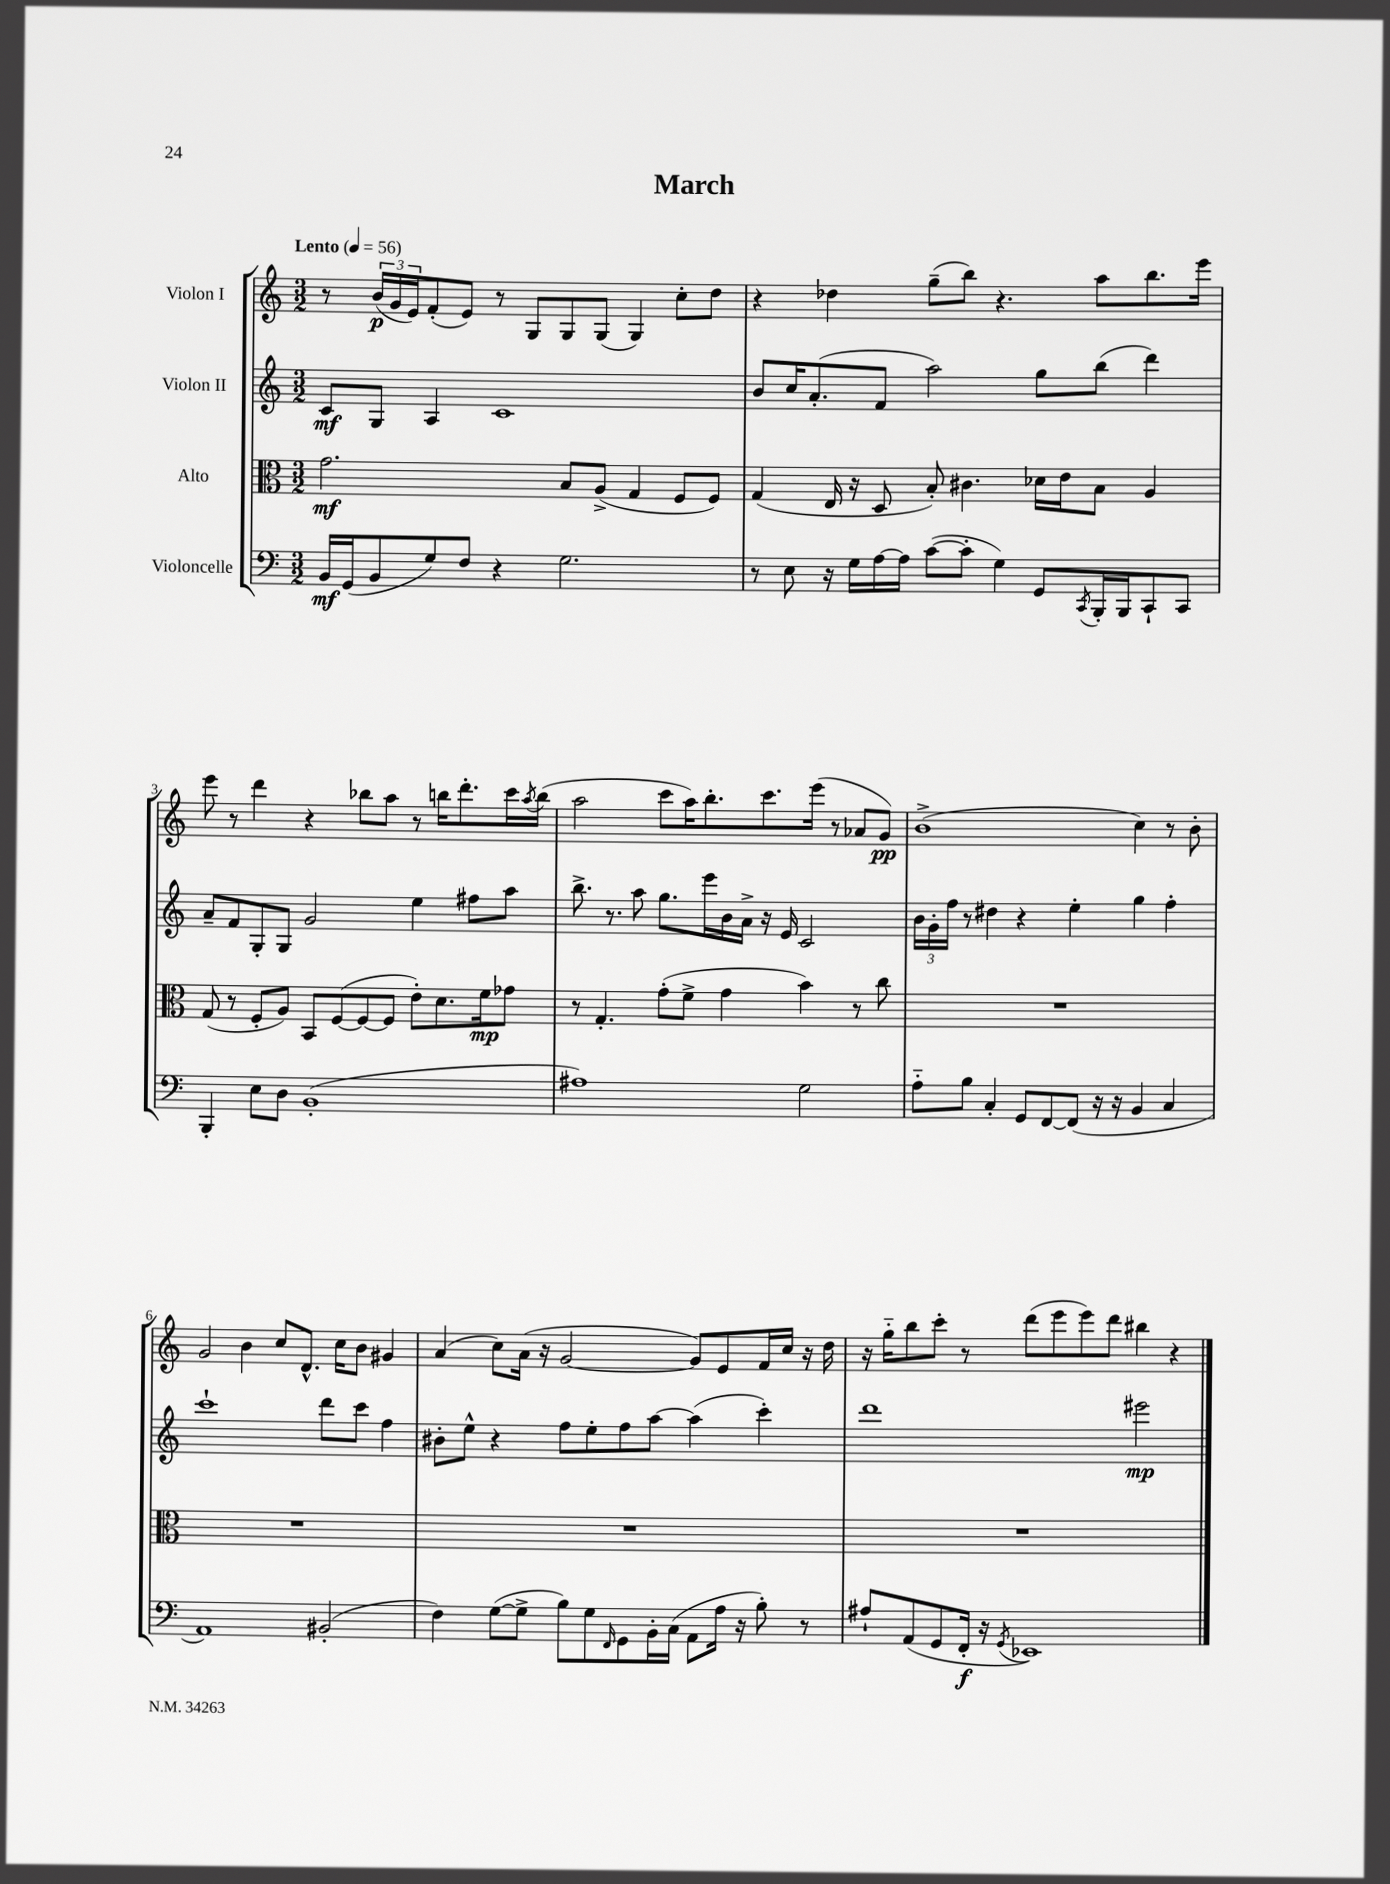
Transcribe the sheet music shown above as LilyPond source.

\header { title = "March" }
<<
\new StaffGroup <<
\new Staff = "s0" \with { instrumentName = "Violon I" } {
    \clef treble \key c \major \numericTimeSignature \time 3/2 \tempo "Lento" 4 = 56
    r8 \tuplet 3/2 { b'16\p( g'16 e'16) } f'8-.( e'8) r8 g8 g8 g8( g4) c''8-. d''8 |
    r4 des''4 g''8--( b''8) r4. a''8 b''8. e'''16 |
    e'''8 r8 d'''4 r4 bes''8 a''8 r8 b''16 d'''8.-. c'''16 \acciaccatura { a''8 } b''16( |
    a''2 c'''8 a''16) b''8.-. c'''8. e'''16( r8 aes'8 g'8\pp) |
    b'1->( c''4) r8 b'8-. |
    g'2 b'4 c''8 d'8.-^ c''16 b'8 gis'4 |
    a'4( c''8) a'16( r16 g'2~ g'8) e'8 f'16 c''16 r16 d''16 |
    r16 g''16-_ b''8 c'''8-. r8 d'''8( e'''8 e'''8) d'''8 bis''4 r4 \bar "|." |
}
\new Staff = "s1" \with { instrumentName = "Violon II" } {
    \clef treble \key c \major \numericTimeSignature \time 3/2
    c'8\mf g8 a4 c'1 |
    b'8 c''16 a'8.-.( f'8 a''2) g''8 b''8( d'''4) |
    a'8-- f'8 g8-. g8 g'2 e''4 fis''8 a''8 |
    b''8.-> r8. a''8 g''8. e'''16 b'16 a'16-> r16 e'16 c'2 |
    \tuplet 3/2 { b'16 g'16-. f''16 } r8 dis''4 r4 e''4-. g''4 f''4-. |
    c'''1-! d'''8 c'''8 f''4 |
    bis'8-. e''8-^ r4 f''8 e''8-. f''8 a''8~ a''4( c'''4-.) |
    d'''1 eis'''2\mp \bar "|." |
}
\new Staff = "s2" \with { instrumentName = "Alto" } {
    \clef alto \key c \major \numericTimeSignature \time 3/2
    g'2.\mf b8 a8->( g4 f8 f8) |
    g4( e16 r16 d8 b8-.) cis'4. des'16 e'16 b8 a4 |
    g8( r8 f8-. a8) b,8 f8~( f8~ f8 e'8-.) d'8. f'16\mp ges'8 |
    r8 g4.-. g'8-.( f'8-> g'4 b'4) r8 c''8 |
    R1. |
    R1. |
    R1. |
    R1. \bar "|." |
}
\new Staff = "s3" \with { instrumentName = "Violoncelle" } {
    \clef bass \key c \major \numericTimeSignature \time 3/2
    b,16\mf g,16( b,8 g8) f8 r4 g2. |
    r8 e8 r16 g16 a16~ a16 c'8~( c'8-. g4) g,8 \acciaccatura { c,8 } b,,16-. b,,16 c,8-! c,8 |
    b,,4-. e8 d8 b,1-.( |
    ais1) g2 |
    a8-_ b8 c4-. g,8 f,8~ f,8( r16 r16 b,4 c4 |
    a,1) bis,2-.( |
    f4) g8~( g8-> b8) g8 \grace { f,16 } g,8 b,16-. c16( a,8 a16 r16 b8-.) r8 |
    ais8-! a,8( g,8 f,16-.\f r16 \acciaccatura { g,8 } ees,1) \bar "|." |
}
>>
>>
